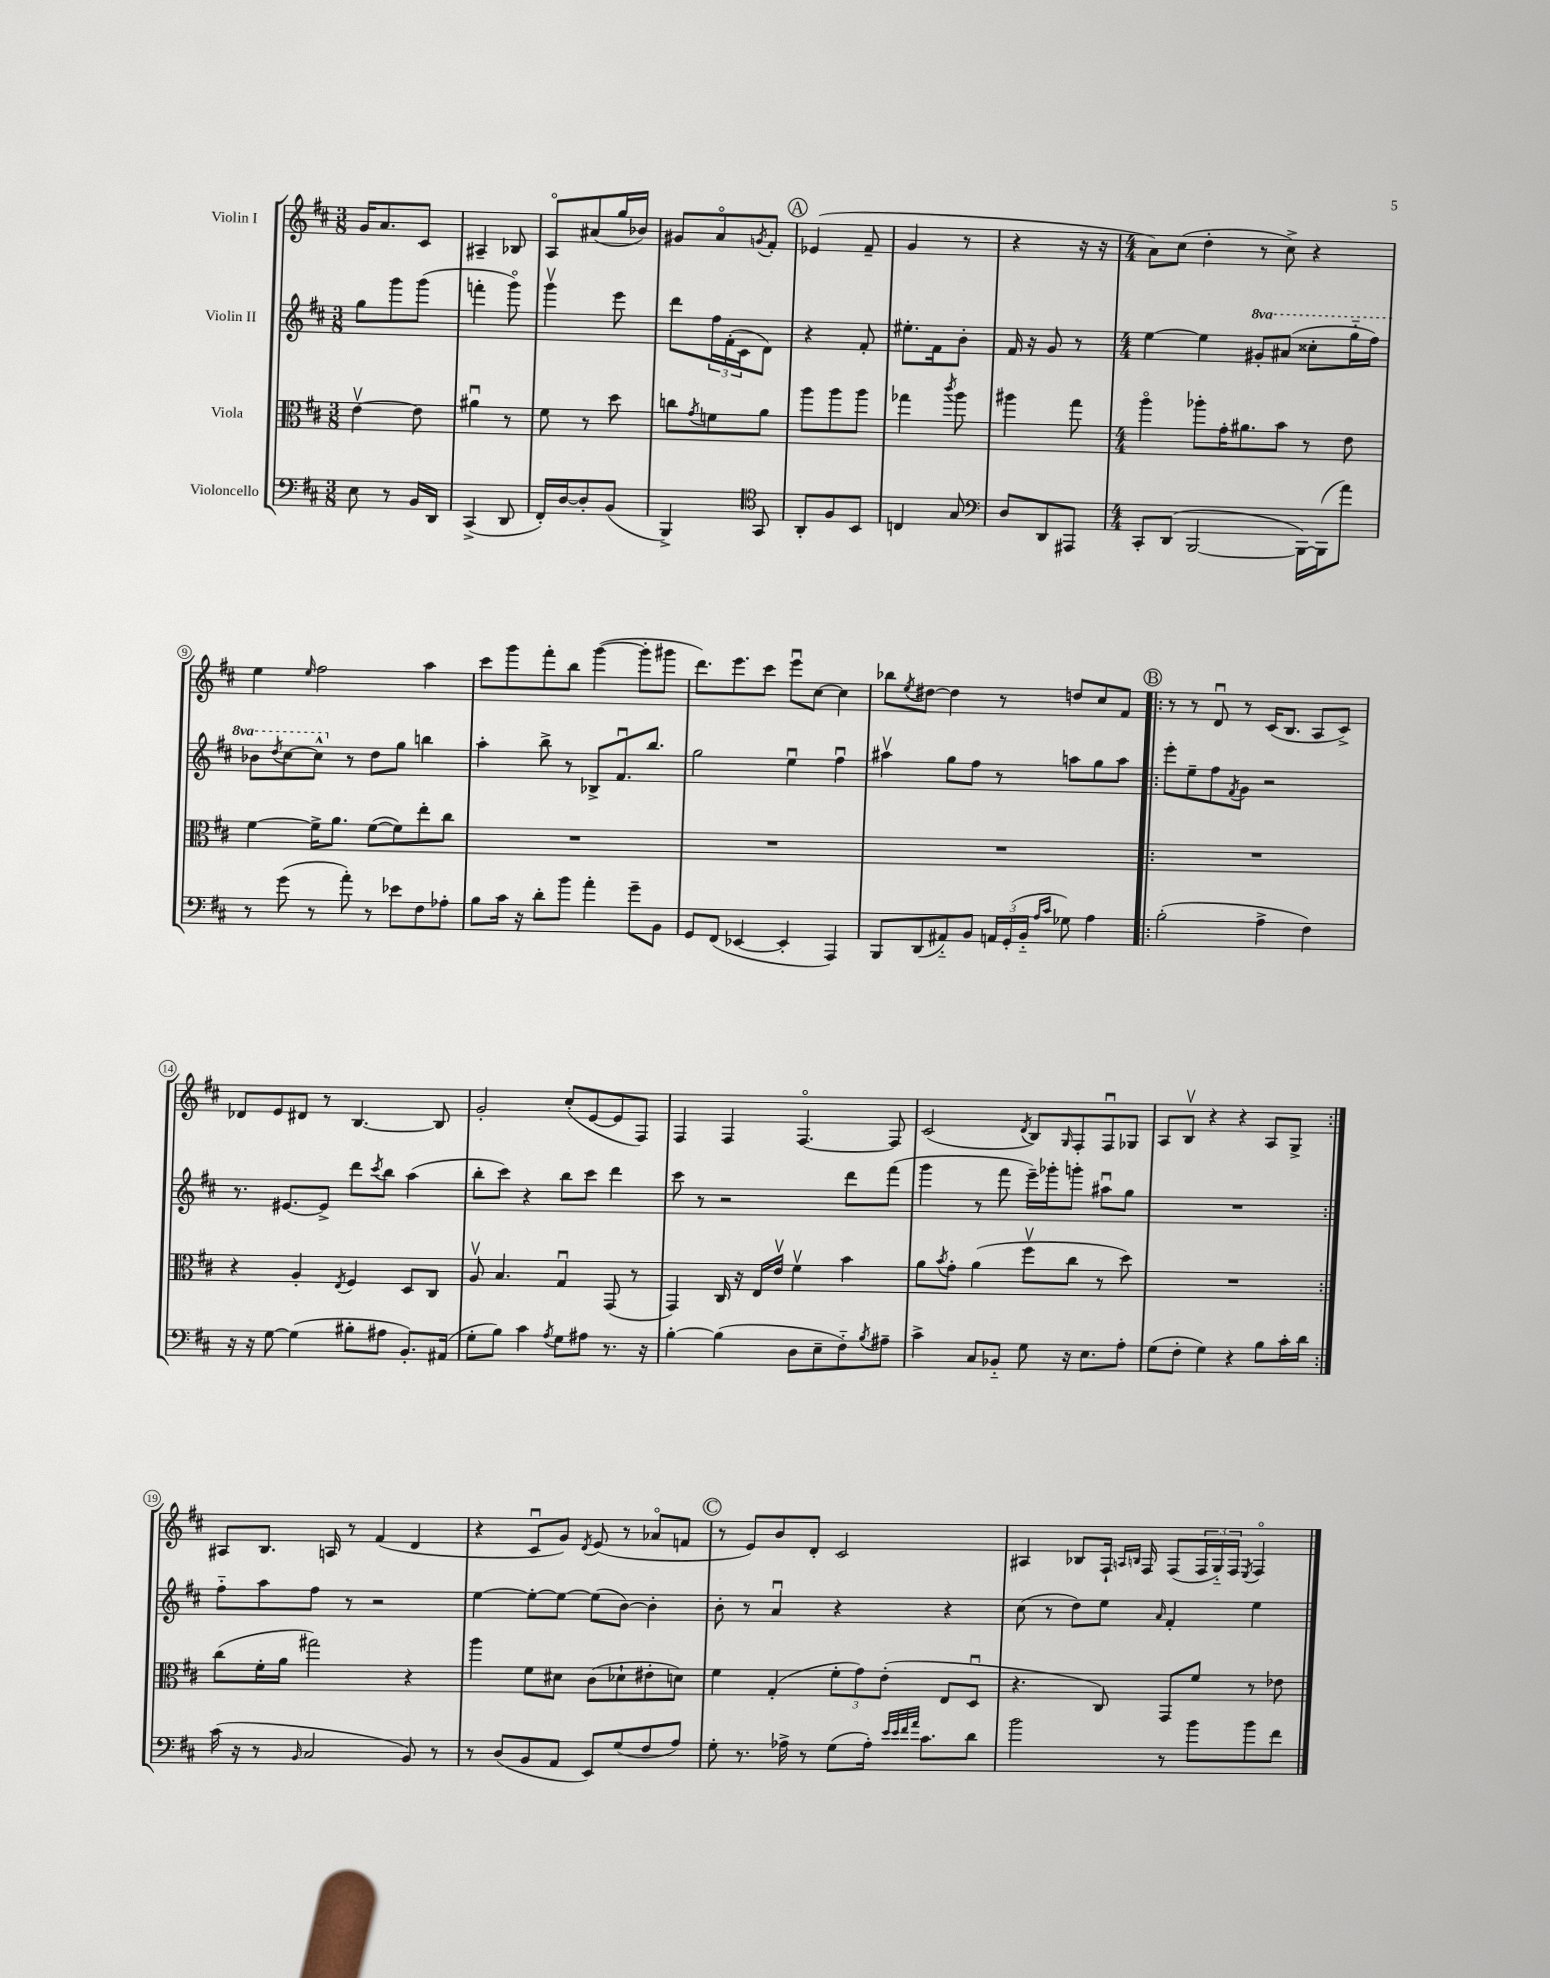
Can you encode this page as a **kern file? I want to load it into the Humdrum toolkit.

**kern	**kern	**kern	**kern
*part4	*part3	*part2	*part1
*staff4	*staff3	*staff2	*staff1
*I"Violoncello	*I"Viola	*I"Violin II	*I"Violin I
*clefF4	*clefC3	*clefG2	*clefG2
*k[f#c#]	*k[f#c#]	*k[f#c#]	*k[f#c#]
*M3/8	*M3/8	*M3/8	*M3/8
=1	=1	=1	=1
8E\	[4ev\	8gg\L	16g/KL
.	.	.	8.a/
8r	.	8ggg\	.
16BB/LL	8e\]	(8ggg\J	8c#/J
16DD/JJ	.	.	.
=2	=2	=2	=2
(4CC#^/	4a#Xu\	4fffn'\	4A#X~/
8DD/	8r	8ggg\)	8B-X/
=3	=3	=3	=3
16FF#'/LL)	8f#\	4gggv\	8A/L
[16D/J	.	.	.
8D'/]	8r	.	(8a#X/
(8BB/J	8dd\	8eee\	16gg/L
.	.	.	16b-X/JJ)
=4	=4	=4	=4
4BBB^/)	8ccn\L	8ddd\L	8g#X/L
.	8qg/	.	.
.	8fn\	24ff#\L	8a/
.	.	(24f#'\	.
.	.	24c#\J	.
*clefC4	*	*	*
.	.	.	8qgn/
8GG/	8a\J	8d\J)	8f#'/J
!!LO:REH:place=s1:t=A
=5	=5	=5	=5
8AA'/L	8aa\L	4r	(4e-X/
8F#/	8aa\	.	.
8BB/J	8aa\J	8f#'/	8f#~/
=6	=6	=6	=6
4Cn/	4gg-X\	8.ee#X'\L	4g/
.	.	16f#\k	.
.	8qccc#/	.	.
8G/	8aa\	8b'\J	8r
=7	=7	=7	=7
*clefF4	*	*	*
8D/L	4aa#X\	16f#/	4r
.	.	16r	.
8DD/	.	8g/	.
8AAA#X/J	8gg\	8r	16r
.	.	.	16r
=8	=8	=8	=8
*M4/4	*M4/4	*M4/4	*M4/4
8CC#'/L	4aa\	[4ee\	8a\L)
(8DD/J	.	.	(8cc#\J
[2BBB/	8aa-X'\L	4ee\]	4dd'\
.	16g'\K	.	.
.	8.a#X\	.	.
*	*	*8va	*
.	.	8gg#X'/L	8r
.	8b\J	(8aa#X/J	8cc#^\)
16BBB\LL_)	8r	8ccc##X'\L	4r
(16BBB\J]	.	.	.
8a\J)	8e\	16ggg\L	.
.	.	16fff#\JJ)	.
!!LO:LB:g=z
=9	=9	=9	=9
8r	[4f#\	8bb-X\L	4ee\
.	.	8qddd/	.
(8g\	.	[8ccc#\	.
.	.	.	16qqee/
8r	16f#^\KL]	8ccc#^^\J]	2ff#\
.	8.a\J	.	.
*	*	*X8va	*
8a'\)	.	8r	.
8r	([8f#\L	8dd\L	.
8e-X\L	8f#\])	8gg\J	.
8F#\	8ee'\	4bbn\	4aa\
8A-X'\J	8cc#\J	.	.
=10	=10	=10	=10
8B\L	1r	4aa'\	8ccc#\L
16c#\Jk	.	.	8ggg\
16r	.	.	.
8d'\L	.	8bb^\	8fff#'\
8b\J	.	8r	8bb\J
4a'\	.	8B-X^/L	([4ggg\
.	.	8.f#u/	.
8g~\L	.	.	8ggg'\L]
.	.	8.bb/J	.
8BB\J	.	.	8ggg#X\J
=11	=11	=11	=11
8GG/L	1r	2gg\	8.ddd\L)
(8FF#/J	.	.	.
.	.	.	8.eee\
[4EE-X/	.	.	.
.	.	.	8ccc#\J
4EE-'/]	.	4eeu\	8eeeu\L
.	.	.	[8cc#\J
4AAA/)	.	4ff#u\	4cc#\]
=12	=12	=12	=12
8BBB/L	1r	4aa#Xv\	8bb-X\L
.	.	.	8qee/
(8DD/	.	.	[8dd#X\J
8AA#X/)	.	8gg\L	4dd#\]
8BB/J	.	8ff#\J	.
24AAn/LL	.	8r	8r
(24GG'/	.	.	.
24BB/JJ	.	.	.
16qqA/LL	.	.	.
16qqc#/JJ	.	.	.
8G-X\)	.	8aan\L	8ddn/L
4A\	.	8gg\	8cc#/
.	.	8aa\J	8f#/J
!!LO:REH:place=s1:t=B
=13!|:	=13!|:	=13!|:	=13!|:
(2B'\	1r	8eee'\L	8r
.	.	8ee~\	8r
.	.	8ff#\	8du/
.	.	8qf#/	.
.	.	8g\J	8r
4A^\	.	2r	(16c#/KL
.	.	.	8.B/J
4F#\)	.	.	8A/L
.	.	.	8c#^/J)
!!LO:LB:g=z
=14	=14	=14	=14
16r	4r	8.r	8d-X/L
16r	.	.	.
[8G\	.	.	8e/
.	.	[8.e#X/L	.
(4G\]	4A'/	.	8d#X/J
.	.	8e#^/J]	8r
.	8qE/	.	.
8B#X'\L	4F#/	8ddd\L	[4.B/
.	.	8qccc#/	.
8A#X\J	.	8bb\J	.
8.BB'/L)	8D/L	(4aa\	.
.	8C#/J	.	8B/]
(16AA#X/Jk	.	.	.
=15	=15	=15	=15
8G'\L	8Av/	8bb'\L	2g'/
8B\J)	4.B/	8ccc#\J)	.
4c#\	.	4r	.
8qA/	.	.	.
8G\L	4Gu/	8bb\L	(8cc#'/L
8A#X\J	.	8ccc#\J	[8e/
8.r	(8GG/	4ddd\	8e/]
.	8r	.	8F#/J)
16r	.	.	.
=16	=16	=16	=16
[4B'\	4GG/)	8ccc#\	4F#/
.	.	8r	.
(4B\]	16C#/	2r	4F#/
.	16r	.	.
.	16E/LL	.	.
.	16ev/JJ	.	.
8D\L	4f#v\	.	[4.F#/
8E~\	.	.	.
8F#\)	4b\	8ddd\L	.
8qB/	.	.	.
8A#X~\J	.	(8fff#\J	8F#/]
=17	=17	=17	=17
4c#^\	8a\L	4ggg\	(2c#/
.	8qb/	.	.
.	8g'\J	.	.
8C#/L	(4a\	8r	.
8BB-X/J	.	8fff#\	.
.	.	.	8qd/
8G\	8ff#v\L	16eee~\LL)	8B/L)
.	.	16ggg-X'\J	.
.	.	.	16qqG/
16r	8cc#\J	8gggn'\J	8F#'/
8.E\L	.	.	.
.	8r	8aa#Xu\L	8F#u/
8A'\J	8dd\)	8gg\J	8G-X/J
=18	=18	=18	=18
(8G\L	1r	1r	8A/L
8F#'\J	.	.	8Bv/J
4G\)	.	.	4r
4r	.	.	4r
8B\L	.	.	8A/L
16c#'\L	.	.	8G^/J
16d\JJ	.	.	.
!!LO:LB:g=z
=19:|!	=19:|!	=19:|!	=19:|!
(16c#\	(8cc#\L	8ff#\L	8A#X/L
16r	.	.	.
8r	16f#'\L	8aa\	8.B/J
.	16a\JJ	.	.
16qqBB/	.	.	.
2C#/	2gg#X\)	8ff#\J	.
.	.	.	16An/
.	.	8r	8r
.	.	2r	(4f#/
8BB/)	4r	.	4d/
8r	.	.	.
=20	=20	=20	=20
8r	4aa\	[4ee\	4r
(8D/L	.	.	.
8BB/	8f#\L	8ee'\L_	8c#u/L
8AA/J	8d#X\J	8ee\J_	8g/J)
.	.	.	8qd/
8EE/L)	(8c#\L	(8ee\L]	(8e/
(8G/	8d-X`\	[8b\J)	8r
8F#/	8e#X'\	4b'\]	8a-X/L
8A/J)	8dn\J)	.	8fn/J
!!LO:REH:place=s1:t=C
=21	=21	=21	=21
8G'\	4f#\	8b'\	8r
8.r	.	8r	8e/L)
.	(4G'/	4au/	8b/
16A-X^\	.	.	.
8r	.	.	8d'/J
(8G\L	12f#'\L	4r	2c#/
.	12g\)	.	.
16A-'\Jk)	.	.	.
.	(12e'\J	.	.
32qqe/LLL	.	.	.
32qqe/	.	.	.
32qqf#/	.	.	.
32qqa/JJJ	.	.	.
8.c#\L	.	.	.
.	8E/L	4r	.
8d\J	8Du/J	.	.
=22	=22	=22	=22
2b\	4.r	(8cc#\	4A#X/
.	.	8r	.
.	.	8dd\L)	8B-X/L
.	8C#/)	8ee\J	16F#`/Jk
.	.	.	16qqAn/LL
.	.	.	16qqBn/JJ
.	.	.	16F#/
.	.	16qqa/	.
8r	8GG/L	4f#'/	(8F#/L
8b\L	8f#/J	.	24F#/L
.	.	.	24G/)
.	.	.	24F#/JJ
.	.	.	8qE/
8b\	8r	4ee\	4F#/
8f#\J	8e-X\	.	.
==	==	==	==
*-	*-	*-	*-
